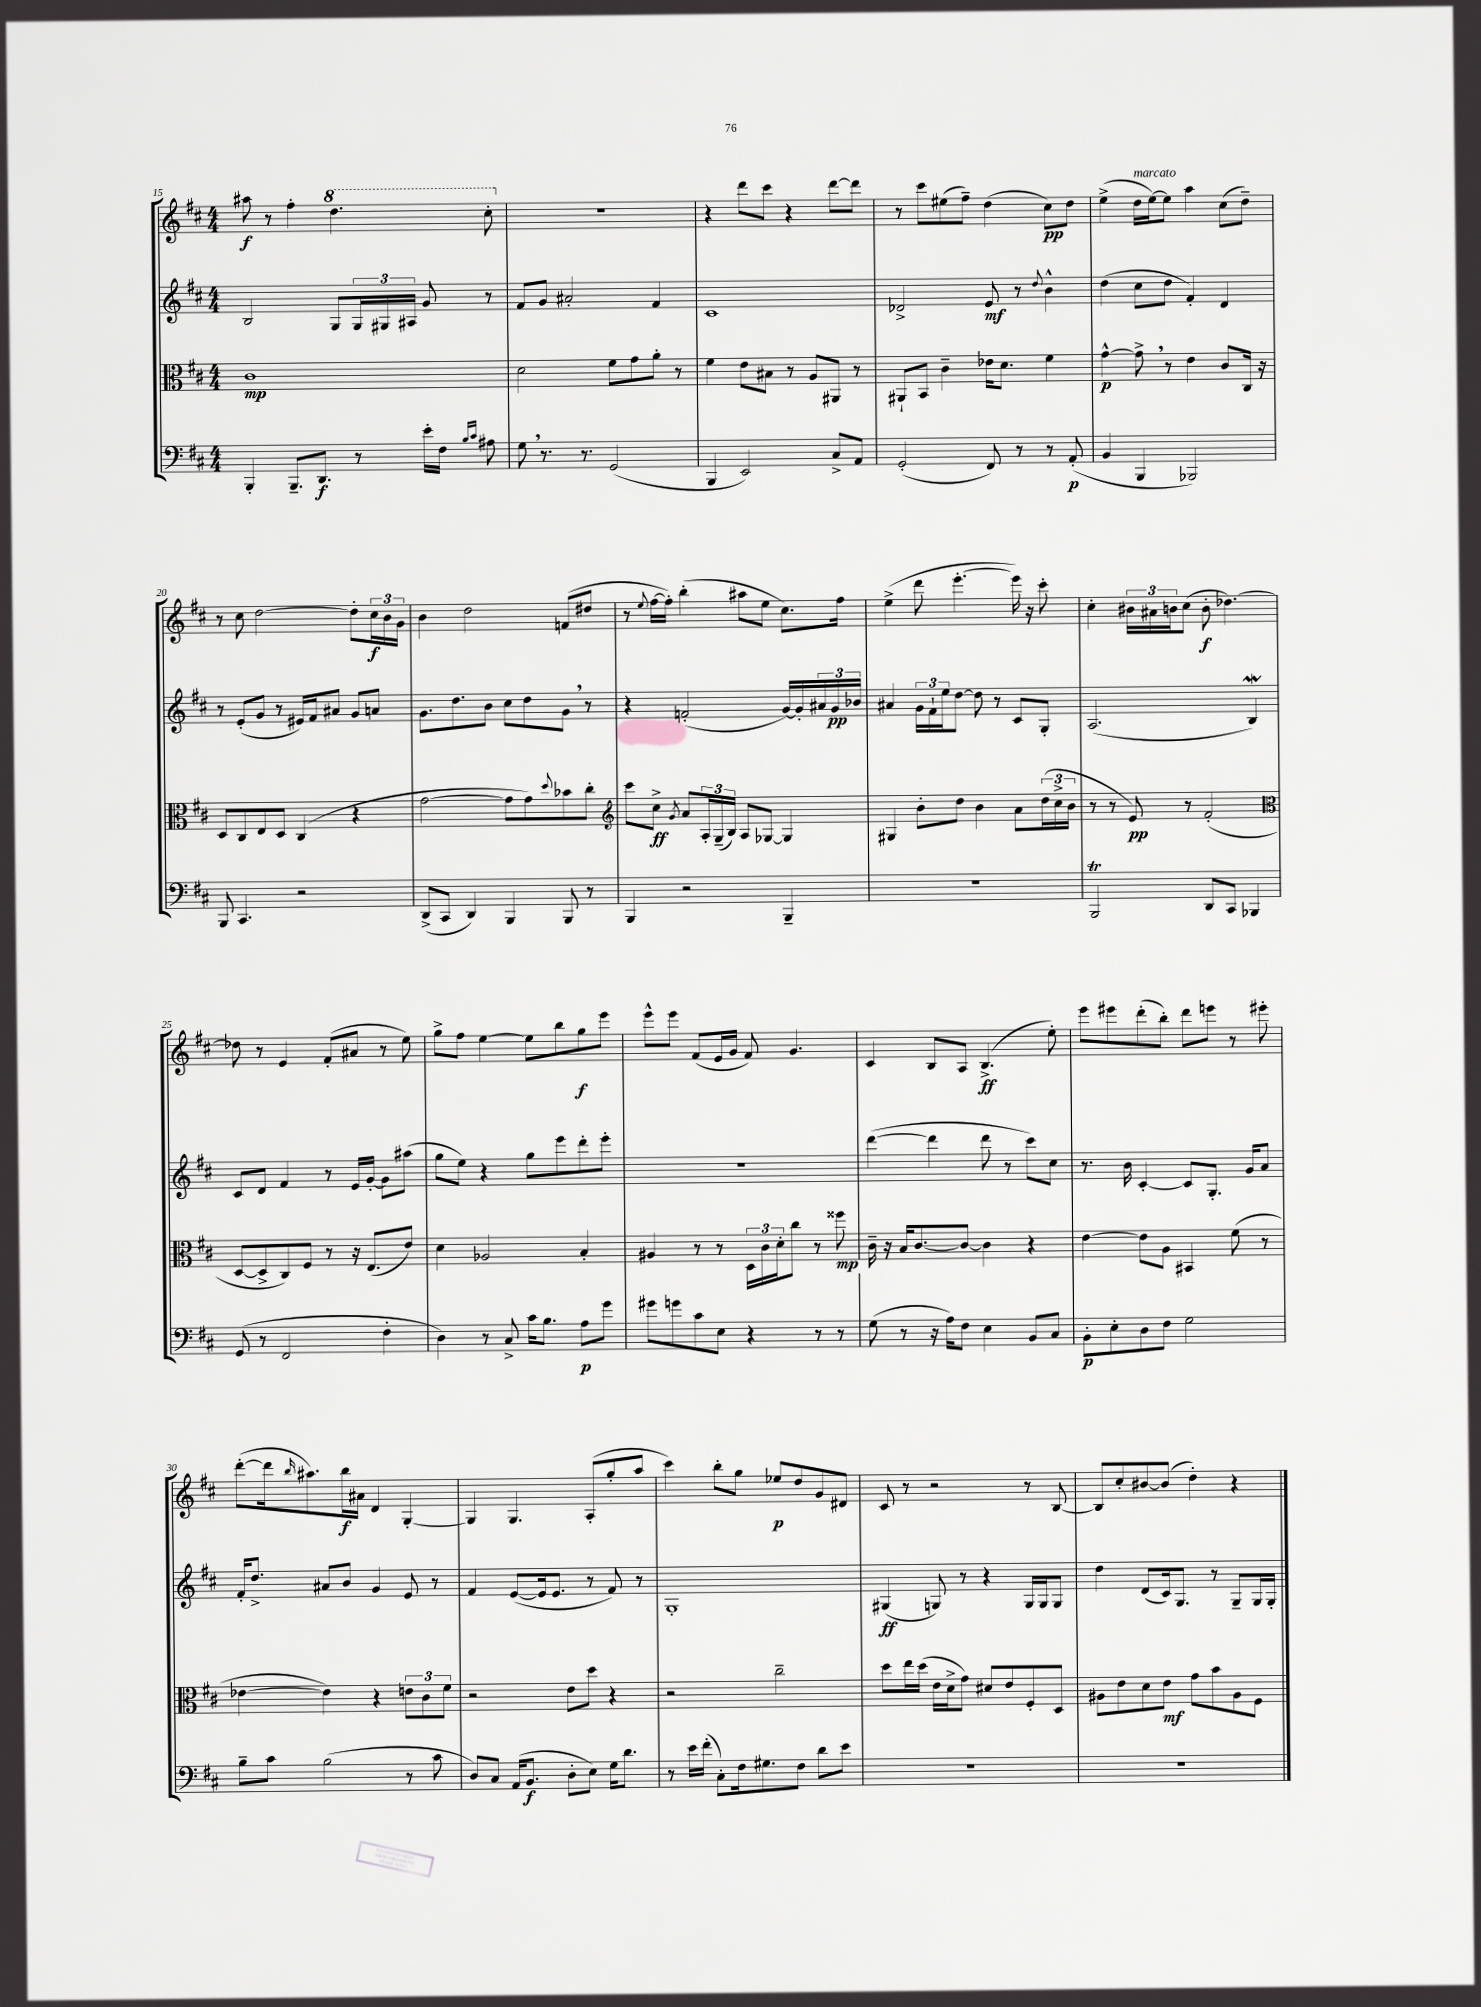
<<
\new StaffGroup <<
\new Staff = "s0" {
    \clef treble \key d \major \numericTimeSignature \time 4/4
    ais''8\f r8 fis''4-. \ottava #1 d'''4. cis'''8-. \ottava #0 |
    R1 |
    r4 d'''8 cis'''8 r4 d'''8~ d'''8 |
    r8 cis'''8 eis''8( fis''8--) d''4( cis''8\pp) d''8 |
    e''4->( d''16^\markup { \italic "marcato" } e''16~) e''8 a''4 cis''8( d''8--) |
    r8 cis''8 d''2~ d''8-. \tuplet 3/2 { cis''16\f b'16 g'16 } |
    b'4 d''2 f'8( dis''8 |
    r8 \appoggiatura { e''8 } fis''16~ fis''16-.) b''4-.( ais''8 e''8 cis''8.) fis''16 |
    e''4->( d'''8 e'''4.~-. e'''16) r16 cis'''8-. |
    cis''4-. \tuplet 3/2 { bis'16 ais'16 b'16 } cis''8( b'8-.\f des''4.~) |
    des''8 r8 e'4 fis'8-.( ais'8 r8 e''8) |
    g''8-> fis''8 e''4~ e''8 b''8 g''8\f e'''8 |
    e'''8-^ e'''8 fis'8( e'16 g'16 fis'8) g'4. |
    cis'4 b8 a8 b4.->\ff( e''8-.) |
    e'''8 eis'''8 d'''8-.( b''8-.) d'''8 e'''8 r8 eis'''8-. |
    d'''8~-.( d'''16 \grace { b''16 } ais''8.) b''16\f ais'16 d'4 g4~-. |
    g4 g4. a8-.( g''8-. a''8 |
    cis'''4) b''8-. g''8 ees''8\p d''8 g'8 dis'8 |
    cis'8 r8 r2 r8 b8~ |
    b8 cis''8-. bis'8~ bis'8( d''4-.) r4 \bar "|." |
}
\new Staff = "s1" {
    \clef treble \key d \major \numericTimeSignature \time 4/4
    b2 g8 \tuplet 3/2 { g16 gis16 ais16 } g'8 r8 |
    fis'8 g'8 ais'2-. fis'4 |
    cis'1 |
    des'2-> e'8\mf r8 \appoggiatura { d''8 } b'4-^ |
    d''4( cis''8 d''8 fis'4-.) d'4 |
    r8 e'8-.( g'8 r8 eis'16) fis'16 ais'8 g'8 a'8 |
    g'8. d''8. b'8 cis''8 d''8 g'8 \breathe r8 |
    r4 f'2-.( g'16~) g'16-. \tuplet 3/2 { ais'16 g'16\pp bes'16 } |
    ais'4 \tuplet 3/2 { g'16 fis'16-! e''16 } d''8~ d''8 r8 cis'8 g8-. |
    a2.( b4\mordent) |
    cis'8 d'8 fis'4 r8 e'16 g'16~-. g'8 ais''8( |
    g''8 e''8) r4 g''8 e'''8 d'''8-. e'''8-. |
    R1 |
    d'''4~( d'''4 d'''8 r8 cis'''8) cis''8 |
    r8. b'16 cis'4~-. cis'8 g8.-. g'16 a'8 |
    fis'16-. d''8.-> ais'8 b'8 g'4 e'8 r8 |
    fis'4 e'8~( e'16 e'8. r8 fis'8) r8 |
    g1-. |
    gis4\ff( g8) r8 r4 g16 g16 g8 |
    d''4 d'8( cis'16) g8. r8 g8-- g16 g16-. \bar "|." |
}
\new Staff = "s2" {
    \clef alto \key d \major \numericTimeSignature \time 4/4
    cis'1\mp |
    d'2 fis'8 g'8 a'8-. r8 |
    fis'4 e'8 bis8 r8 a8 ais,8 r8 |
    ais,8-! b,8 cis'4-- ees'16 d'8. fis'4 |
    g'4~-^\p g'8-> \breathe r8 e'4 cis'8 cis16 r16 |
    d8 cis8 e8 d8 cis4( r4 |
    g'2~ g'8 g'8) \appoggiatura { d''8 } bes'8 cis''8-. |
    \clef treble cis'''8 cis''8->\ff \acciaccatura { g'8 } a'8 \tuplet 3/2 { a16-. g16--( b16) } a8 ges8~ ges4 |
    gis4 b'8-. d''8 b'4 a'8 \tuplet 3/2 { d''16( cis''16-> b'16 } |
    r8 r8 e'8\pp) r8 fis'2-.( |
    \clef alto d8~ d8-> cis8) fis8 r8 r16 e8.( e'8) |
    d'4 aes2 b4-. |
    ais4 r8 r8 \tuplet 3/2 { d16 cis'16 d'16-. } cis''8 r8 fisis''8\mp |
    cis'16-- r16 b16 cis'8.~ cis'8~ cis'4 r4 |
    e'4~ e'8 a8 bis,4 fis'8( r8 |
    ees'4~ ees'4) r4 \tuplet 3/2 { e'8 cis'8 fis'8 } |
    r2 e'8 d''8 r4 |
    r2 cis''2-- |
    d''8 e''16 d''16( e'16 d'16-> g'8) dis'8 e'8 fis8-. d8 |
    ais8 e'8 d'8 e'8\mf g'8 b'8 ais8 fis8 \bar "|." |
}
\new Staff = "s3" {
    \clef bass \key d \major \numericTimeSignature \time 4/4
    b,,4-. b,,8.-- d,8.\f r8 e'16-. fis16 \grace { b16 cis'16 } ais8 |
    g8 \breathe r8. r8. g,2( |
    b,,4 e,2) cis8-> a,8 |
    g,2-.( fis,8) r8 r8 a,8-.\p( |
    b,4 b,,4 bes,,2) |
    b,,8 cis,4. r2 |
    d,8->( cis,8 d,4) b,,4 b,,8 r8 |
    b,,4 r2 b,,4-- |
    R1 |
    b,,2\trill d,8 cis,8 bes,,4 |
    g,8( r8 fis,2 fis4-. |
    d4) r8 cis8-> cis'16 b8. a8\p g'8 |
    gis'8 g'8 cis'8 e8 r4 r8 r8 |
    g8( r8 r16 a16) fis8 e4 b,8 cis8 |
    b,8-.\p e8-. d8 fis8 g2 |
    b8-- cis'8 b2( r8 cis'8 |
    d8) cis8 a,16( b,8.\f d8-. e8) g16 d'8. |
    r8 e'16 fis'16-.( cis8-.) fis16 gis8. fis8 d'8 e'8 |
    R1 |
    R1 \bar "|." |
}
>>
>>
\layout { \context { \Score currentBarNumber = #15 } }
